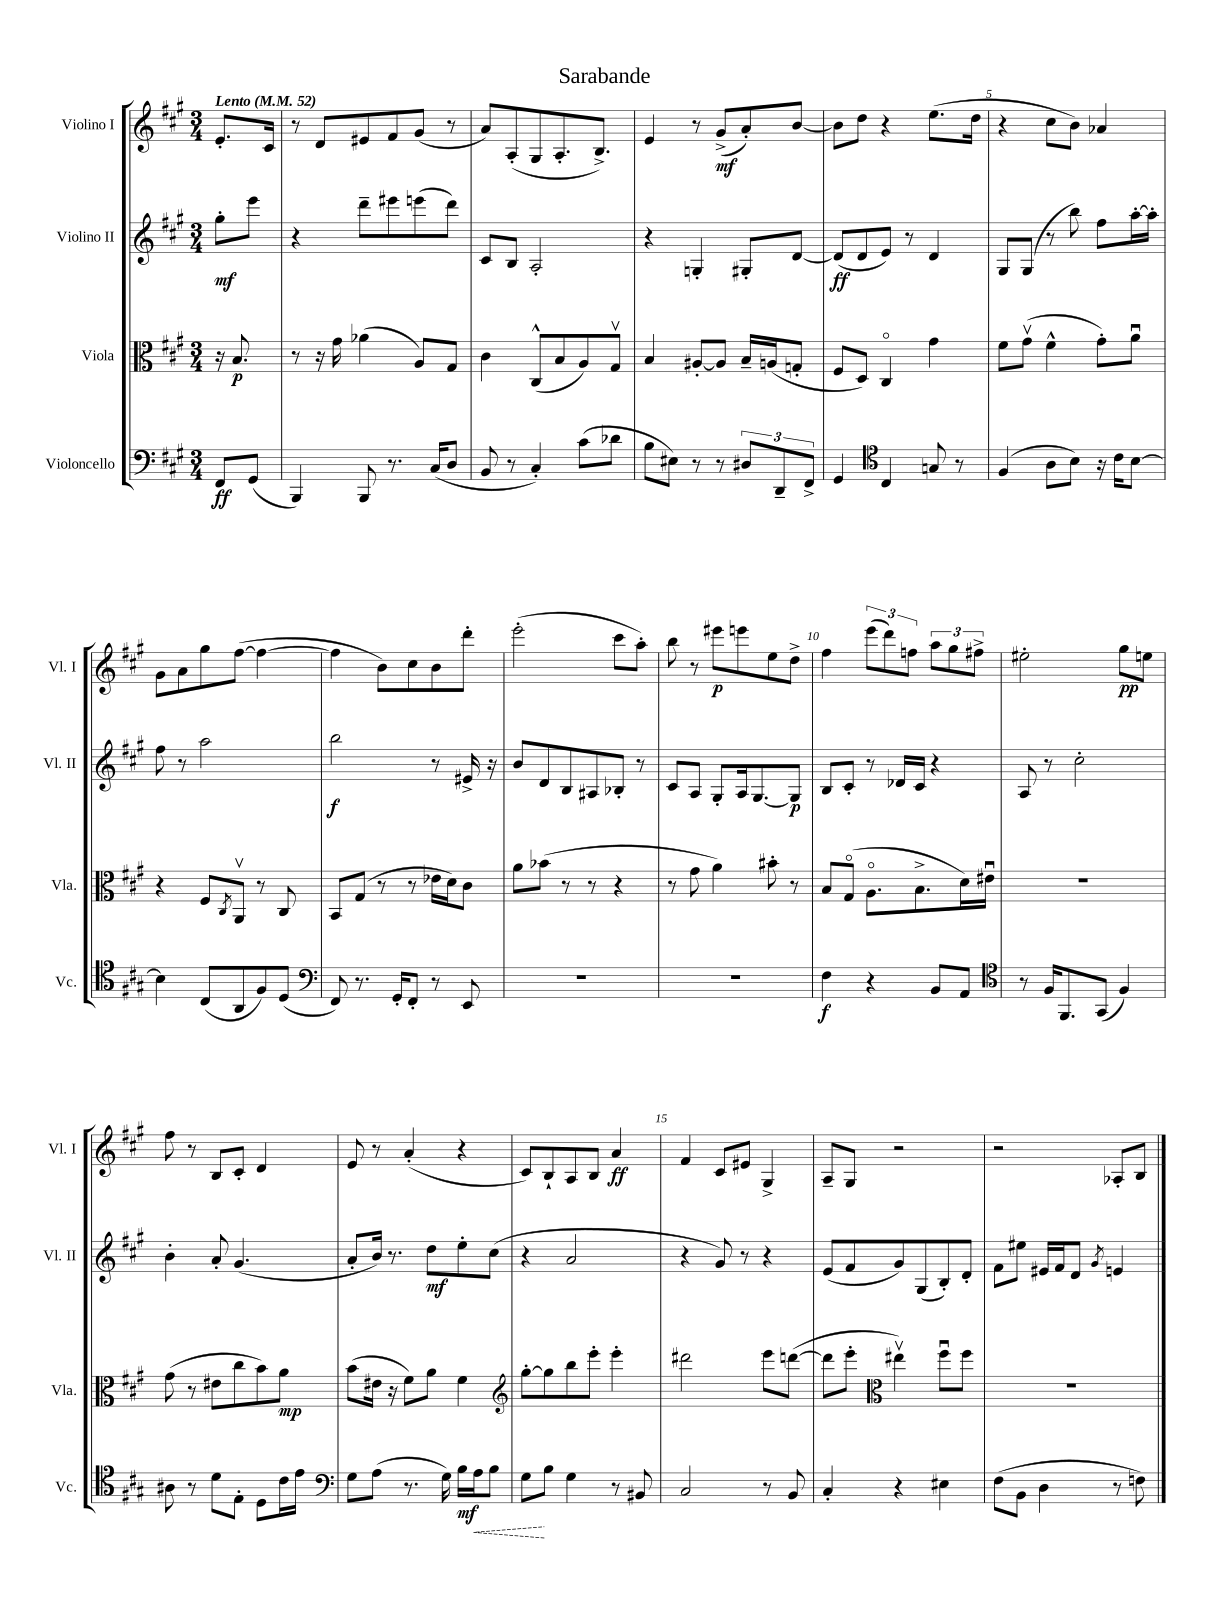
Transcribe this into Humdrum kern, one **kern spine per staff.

**kern	**kern	**kern	**kern
*staff4	*staff3	*staff2	*staff1
*clefF4	*clefC3	*clefG2	*clefG2
*k[f#c#g#]	*k[f#c#g#]	*k[f#c#g#]	*k[f#c#g#]
*M3/4	*M3/4	*M3/4	*M3/4
*MM52	*MM52	*MM52	*MM52
8FF#	16r	8gg#'	8.e'
.	8.B	.	.
(8GG#	.	8eee	.
.	.	.	16c#
=	=	=	=
4BBB)	8r	4r	8r
.	16r	.	8d
.	16g#	.	.
8BBB	(4a-	8ddd~	8e#
8.r	.	8eee#	8f#
.	8A)	(8eee	(8g#
(16C#	.	.	.
8D	8G#	8ddd)	8r
=	=	=	=
8BB	4c#	8c#	8a)
8r	.	8B	(8A'
4C#')	(8C#^^	2A'	8G#
.	8B	.	8.A'
(8c#	8A)	.	.
.	.	.	8.B^)
8d-	8G#v	.	.
=	=	=	=
8B	4B	4r	4e
8E#)	.	.	.
8r	[8A#'	4G'	8r
8r	8A#]	.	(8g#^
12D#	16B~	8G#'	8a')
.	(16A	.	.
12DD~	.	.	.
.	8G'	[8d	[8b
12FF#^	.	.	.
=	=	=	=
4GG#	8F#	(8d]	8b]
.	8D)	8d	8dd
*clefC4	*	*	*
4C#	4C#o	8e)	4r
.	.	8r	.
8G	4g#	4d	(8.ee
8r	.	.	.
.	.	.	16dd
=	=	=	=
(4F#	8f#	8G#	4r
.	(8g#v	(8G#	.
8A	4f#^^	8r	8cc#
8B)	.	8bb)	8b)
16r	8g#')	8ff#	4a-
16c#	.	.	.
[8B	8au	[16aa'	.
.	.	16aa']	.
=	=	=	=
4B]	4r	8ff#	8g#
.	.	8r	8a
(8C#	8F#	2aa	8gg#
.	8qC#	.	.
8AA	8AAv	.	([8ff#
8F#)	8r	.	4ff#_
(8D	8C#	.	.
=	=	=	=
*clefF4	*	*	*
8FF#)	8BB	2bb	4ff#]
8.r	(8G#	.	.
.	8r	.	8b)
16GG#'	.	.	.
8FF#'	8r	.	8cc#
8r	16e-	8r	8b
.	16d)	.	.
8EE	8c#	16e#^	8ddd'
.	.	16r	.
=	=	=	=
2.r	8a	8b	(2eee'
.	(8b-	8d	.
.	8r	8B	.
.	8r	8A#	.
.	4r	8B-'	8ccc#
.	.	8r	8aa')
=	=	=	=
2.r	8r	8c#	8bb
.	8g#	8A	8r
.	4a)	8G#'	8eee#
.	.	16A	8eee
.	.	[8.G#	.
.	8b#'	.	8ee
.	8r	8G#]	8dd^
=	=	=	=
4F#	8B	8B	4ff#
.	(8G#o	8c#'	.
4r	8.Ao	8r	(12eee
.	.	.	12ddd)
.	.	16d-	.
.	.	.	12ff
.	8.B^	16c#	.
8BB	.	4r	12aa
.	.	.	12gg#
8AA	16d)	.	.
.	.	.	12ff#^
.	16e#u	.	.
=	=	=	=
*clefC4	*	*	*
8r	2.r	8A	2ee#'
16F#	.	8r	.
8.FF#	.	.	.
.	.	2cc#'	.
(8GG#	.	.	.
4F#)	.	.	8gg#
.	.	.	8ee
=	=	=	=
8A#	(8g#	4b'	8ff#
8r	8r	.	8r
8d	8e#	8a'	8B
8E'	8cc#	(4.g#	8c#'
8D	8b)	.	4d
16c#	8a	.	.
16e	.	.	.
=	=	=	=
*clefF4	*	*	*
8G#	(8b	8a'	8e
(8A	16e#	16b)	8r
.	16r	8.r	.
8.r	8f#)	.	(4a'
.	8a	8dd	.
16G#)	.	.	.
16B	4f#	8ee'	4r
16A	.	.	.
8B	.	(8cc#	.
=	=	=	=
*	*clefG2	*	*
8G#	[8gg#'	4r	8c#)
8B	8gg#]	.	8B`
4G#	8bb	2a	8A
.	8eee'	.	8B
8r	4eee'	.	4a
8BB#	.	.	.
=	=	=	=
2C#	2ddd#	4r	4f#
.	.	8g#)	8c#
.	.	8r	8e#
8r	8eee	4r	4G#^
8BB	([8ddd	.	.
=	=	=	=
4C#'	8ddd]	(8e	8A~
.	8eee'	8f#	8G#
*	*clefC3	*	*
4r	4ee#v)	8g#)	2r
.	.	(8G#	.
4E#	8ff#u	8B')	.
.	8ff#	8d'	.
=	=	=	=
(8F#	2.r	8f#	2r
8BB	.	8ee#	.
4D	.	16e#	.
.	.	16f#	.
.	.	8d	.
.	.	8qg#	.
8r	.	4e	8A-'
8F)	.	.	8B
==	==	==	==
*-	*-	*-	*-
